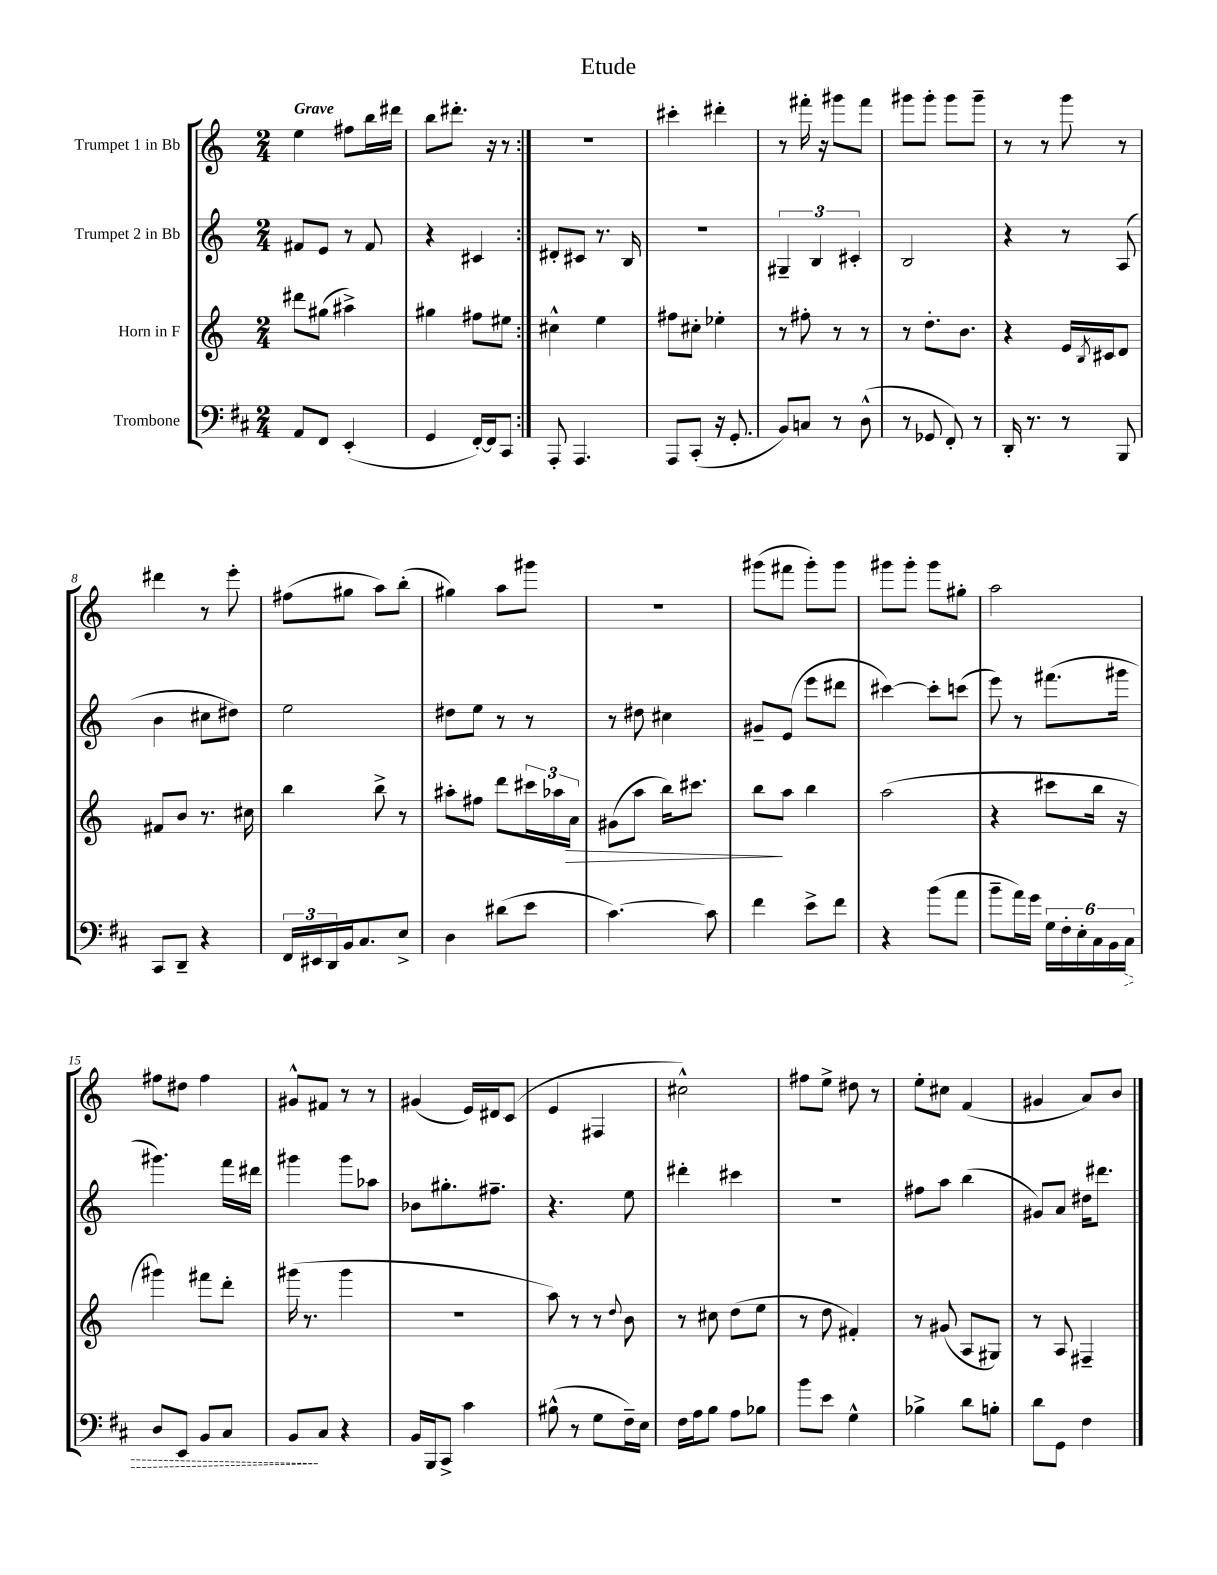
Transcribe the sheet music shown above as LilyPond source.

\header { title = "Etude" }
<<
\new StaffGroup <<
\new Staff = "s0" \with { instrumentName = "Trumpet 1 in Bb" } {
    \clef treble \key c \major \numericTimeSignature \time 2/4 \tempo "Grave"
    \repeat volta 2 { e''4 fis''8 b''16 dis'''16 |
    b''8 dis'''8.-. r16 r8 | }
    R2 |
    cis'''4-. dis'''4-. |
    r8 fis'''16-. r16 gis'''8 fis'''8 |
    gis'''8 gis'''8-. gis'''8 gis'''8-- |
    r8 r8 g'''8 r8 |
    dis'''4 r8 e'''8-. |
    fis''8( gis''8 a''8) b''8-.( |
    gis''4) a''8 gis'''8 |
    R2 |
    gis'''8( fis'''8 gis'''8-.) gis'''8 |
    gis'''8 gis'''8-. gis'''8 gis''8-. |
    a''2 |
    fis''8 dis''8 fis''4 |
    gis'8-^ fis'8 r8 r8 |
    gis'4( e'16) dis'16 c'8( |
    e'4 fis4 |
    cis''2-^) |
    fis''8 e''8-> dis''8 r8 |
    e''8-. cis''8 f'4( |
    gis'4 a'8) b'8 \bar "|." |
}
\new Staff = "s1" \with { instrumentName = "Trumpet 2 in Bb" } {
    \clef treble \key c \major \numericTimeSignature \time 2/4
    \repeat volta 2 { fis'8 e'8 r8 fis'8 |
    r4 cis'4 | }
    dis'8-. cis'8 r8. b16 |
    r2 |
    \tuplet 3/2 { gis4-- b4 cis'4-. } |
    b2 |
    r4 r8 a8( |
    b'4 cis''8 dis''8) |
    e''2 |
    dis''8 e''8 r8 r8 |
    r8 dis''8 cis''4 |
    gis'8-- e'8( e'''8 dis'''8 |
    cis'''4~) cis'''8-. c'''8( |
    e'''8) r8 fis'''8.( gis'''16 |
    gis'''4.) f'''16 dis'''16 |
    gis'''4 gis'''8 aes''8 |
    bes'8 gis''8.-. fis''8.-- |
    r4. e''8 |
    dis'''4-. cis'''4 |
    R2 |
    fis''8 a''8 b''4( |
    gis'8) a'8 dis''16 dis'''8. \bar "|." |
}
\new Staff = "s2" \with { instrumentName = "Horn in F" } {
    \clef treble \key c \major \numericTimeSignature \time 2/4
    \repeat volta 2 { dis'''8 gis''8( ais''4->) |
    gis''4 fis''8 eis''8 | }
    cis''4-^ e''4 |
    fis''8 cis''8-. ees''4-. |
    r8 fis''8-. r8 r8 |
    r8 d''8.-. b'8. |
    r4 e'16 \acciaccatura { b8 } cis'16 d'8 |
    fis'8 b'8 r8. cis''16 |
    b''4 b''8-> r8 |
    ais''8-. fis''8 d'''8 \tuplet 3/2 { cis'''16 aes''16 a'16\> } |
    gis'8( a''8 b''16) cis'''8. |
    b''8\! a''8 b''4 |
    a''2( |
    r4 cis'''8 b''16 r16 |
    gis'''4) fis'''8 d'''8-. |
    gis'''16( r8. gis'''4 |
    r2 |
    a''8) r8 r8 \appoggiatura { d''8 } b'8 |
    r8 cis''8 d''8( e''8 |
    r8 d''8 fis'4-.) |
    r8 gis'8( a8 gis8) |
    r8 a8 fis4-- \bar "|." |
}
\new Staff = "s3" \with { instrumentName = "Trombone" } {
    \clef bass \key d \major \numericTimeSignature \time 2/4
    \repeat volta 2 { a,8 fis,8 e,4-.( |
    g,4 fis,16~-.) fis,16 cis,8 | }
    a,,8-. a,,4. |
    a,,8 cis,8-.( r16 g,8.-. |
    b,8) c8 r8 d8-^( |
    r8 ges,8 fis,8-.) r8 |
    d,16-. r8. r8 b,,8 |
    cis,8 d,8-- r4 |
    \tuplet 3/2 { fis,16 eis,16 d,16 } b,16 cis8. e8-> |
    d4 dis'8( e'8 |
    cis'4.~) cis'8 |
    fis'4 e'8-> fis'8 |
    r4 b'8( a'8 |
    b'8-- a'16) g'16 \tuplet 6/4 { g16 fis16-. e16-. cis16 b,16 \once \override Hairpin.style = #'dashed-line cis16\> } |
    d8 e,8 b,8 cis8 |
    b,8\! cis8 r4 |
    b,16 b,,16 cis,8-> cis'4 |
    bis8-^( r8 g8 fis16--) e16 |
    fis16 a16 b8 a8 bes8 |
    b'8 e'8 g4-^ |
    bes4-> d'8 b8-. |
    d'8 g,8 fis4 \bar "|." |
}
>>
>>
